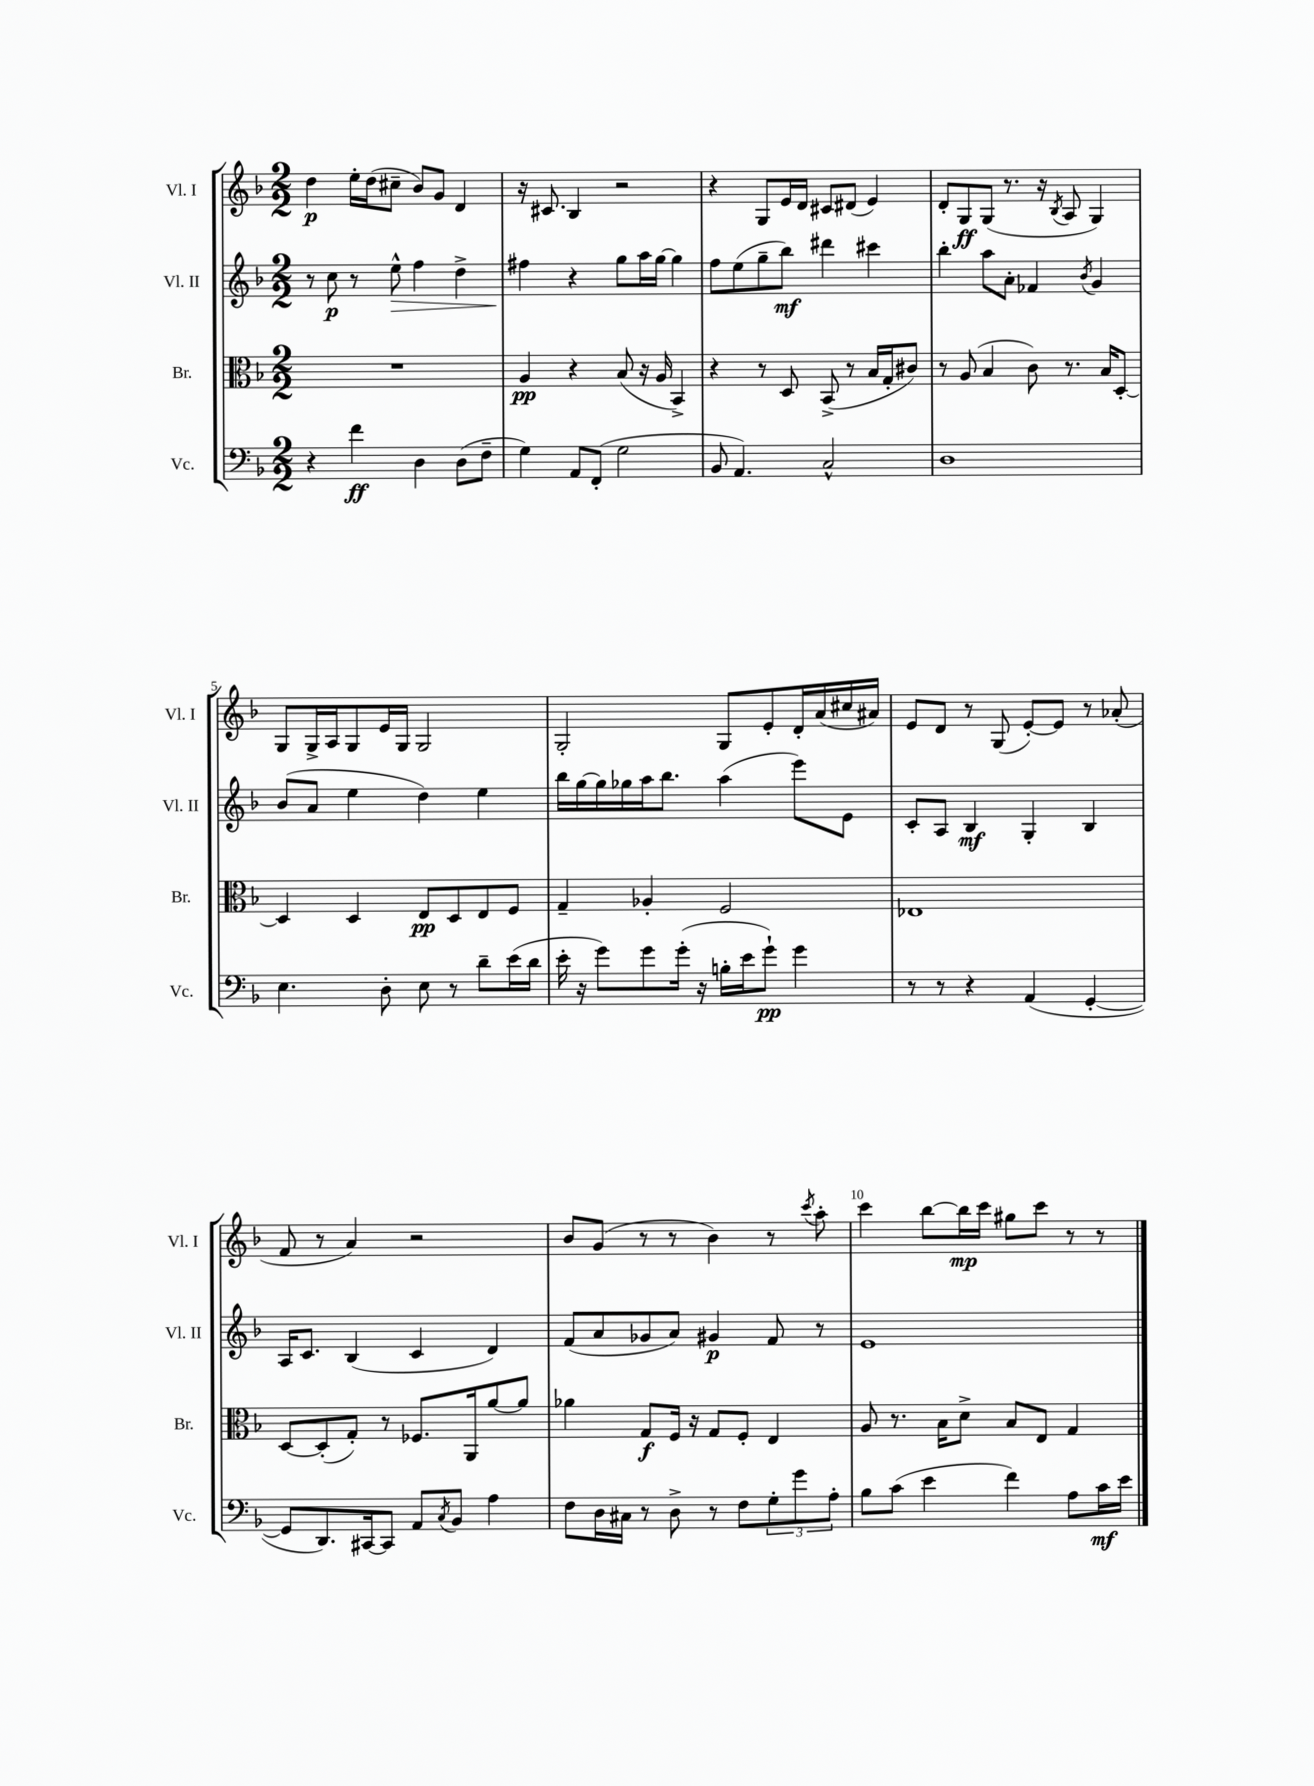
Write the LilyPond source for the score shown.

<<
\new StaffGroup <<
\new Staff = "s0" \with { instrumentName = "Vl. I" shortInstrumentName = "Vl. I" } {
    \clef treble \key f \major \numericTimeSignature \time 2/2
    d''4\p e''16-. d''16( cis''8-- bes'8) g'8 d'4 |
    r16 cis'8. bes4 r2 |
    r4 g8 e'16 d'16 cis'8 dis'8( e'4) |
    d'8-. g8\ff g8( r8. r16 \acciaccatura { bes8 } a8 g4) |
    g8 g16-> a16 g8 e'16 g16 g2 |
    g2-. g8 e'8-. d'16-. a'16( cis''16 ais'16) |
    e'8 d'8 r8 g8( e'8~-.) e'8 r8 aes'8-.( |
    f'8 r8 a'4) r2 |
    bes'8 g'8( r8 r8 bes'4) r8 \acciaccatura { c'''8 } a''8-. |
    c'''4 bes''8~ bes''16\mp c'''16 gis''8 c'''8 r8 r8 \bar "|." |
}
\new Staff = "s1" \with { instrumentName = "Vl. II" shortInstrumentName = "Vl. II" } {
    \clef treble \key f \major \numericTimeSignature \time 2/2
    r8 c''8\p r8 e''8-^\> f''4 d''4-> |
    fis''4\! r4 g''8 a''16 g''16~ g''4 |
    f''8 e''8( g''8-- bes''8\mf) dis'''4 cis'''4 |
    bes''4-. a''8 a'8-. fes'4 \acciaccatura { bes'8 } g'4 |
    bes'8( a'8 e''4 d''4) e''4 |
    bes''16 g''16~ g''16 ges''16 a''16 bes''8. a''4( e'''8) e'8 |
    c'8-. a8 bes4\mf g4-. bes4 |
    a16 c'8. bes4( c'4 d'4) |
    f'8( a'8 ges'8 a'8) gis'4\p f'8 r8 |
    e'1 \bar "|." |
}
\new Staff = "s2" \with { instrumentName = "Br." shortInstrumentName = "Br." } {
    \clef alto \key f \major \numericTimeSignature \time 2/2
    R1 |
    a4\pp r4 bes8( r16 a16 bes,4->) |
    r4 r8 d8 bes,8->( r8 bes16 g16-. cis'8) |
    r8 a8( bes4 c'8) r8. bes16 d8~-. |
    d4 d4 e8\pp d8 e8 f8 |
    g4-- aes4-. f2 |
    ees1 |
    d8~ d8-.( g8-.) r8 fes8. a,16 a'8~ a'8 |
    aes'4 g8\f f16 r16 g8 f8-. e4 |
    a8 r8. bes16 d'8-> bes8 e8 g4 \bar "|." |
}
\new Staff = "s3" \with { instrumentName = "Vc." shortInstrumentName = "Vc." } {
    \clef bass \key f \major \numericTimeSignature \time 2/2
    r4 f'4\ff d4 d8( f8-- |
    g4) a,8 f,8-.( g2 |
    bes,8 a,4.) c2-^ |
    d1 |
    e4. d8-. e8 r8 d'8-- e'16( d'16 |
    e'16-. r16 g'8) g'8 g'16-.( r16 b16-. e'16 g'8-!\pp) g'4 |
    r8 r8 r4 a,4( g,4~-. |
    g,8 d,8.) cis,16~ cis,8 a,8 \acciaccatura { c8 } bes,8 a4 |
    f8 d16 cis16 r8 d8-> r8 f8 \tuplet 3/2 { g8-. g'8 a8-. } |
    bes8 c'8( e'4 f'4) a8 c'16\mf e'16 \bar "|." |
}
>>
>>
\layout { \context { \Score \override BarNumber.break-visibility = ##(#f #t #t) barNumberVisibility = #(every-nth-bar-number-visible 5) } }
